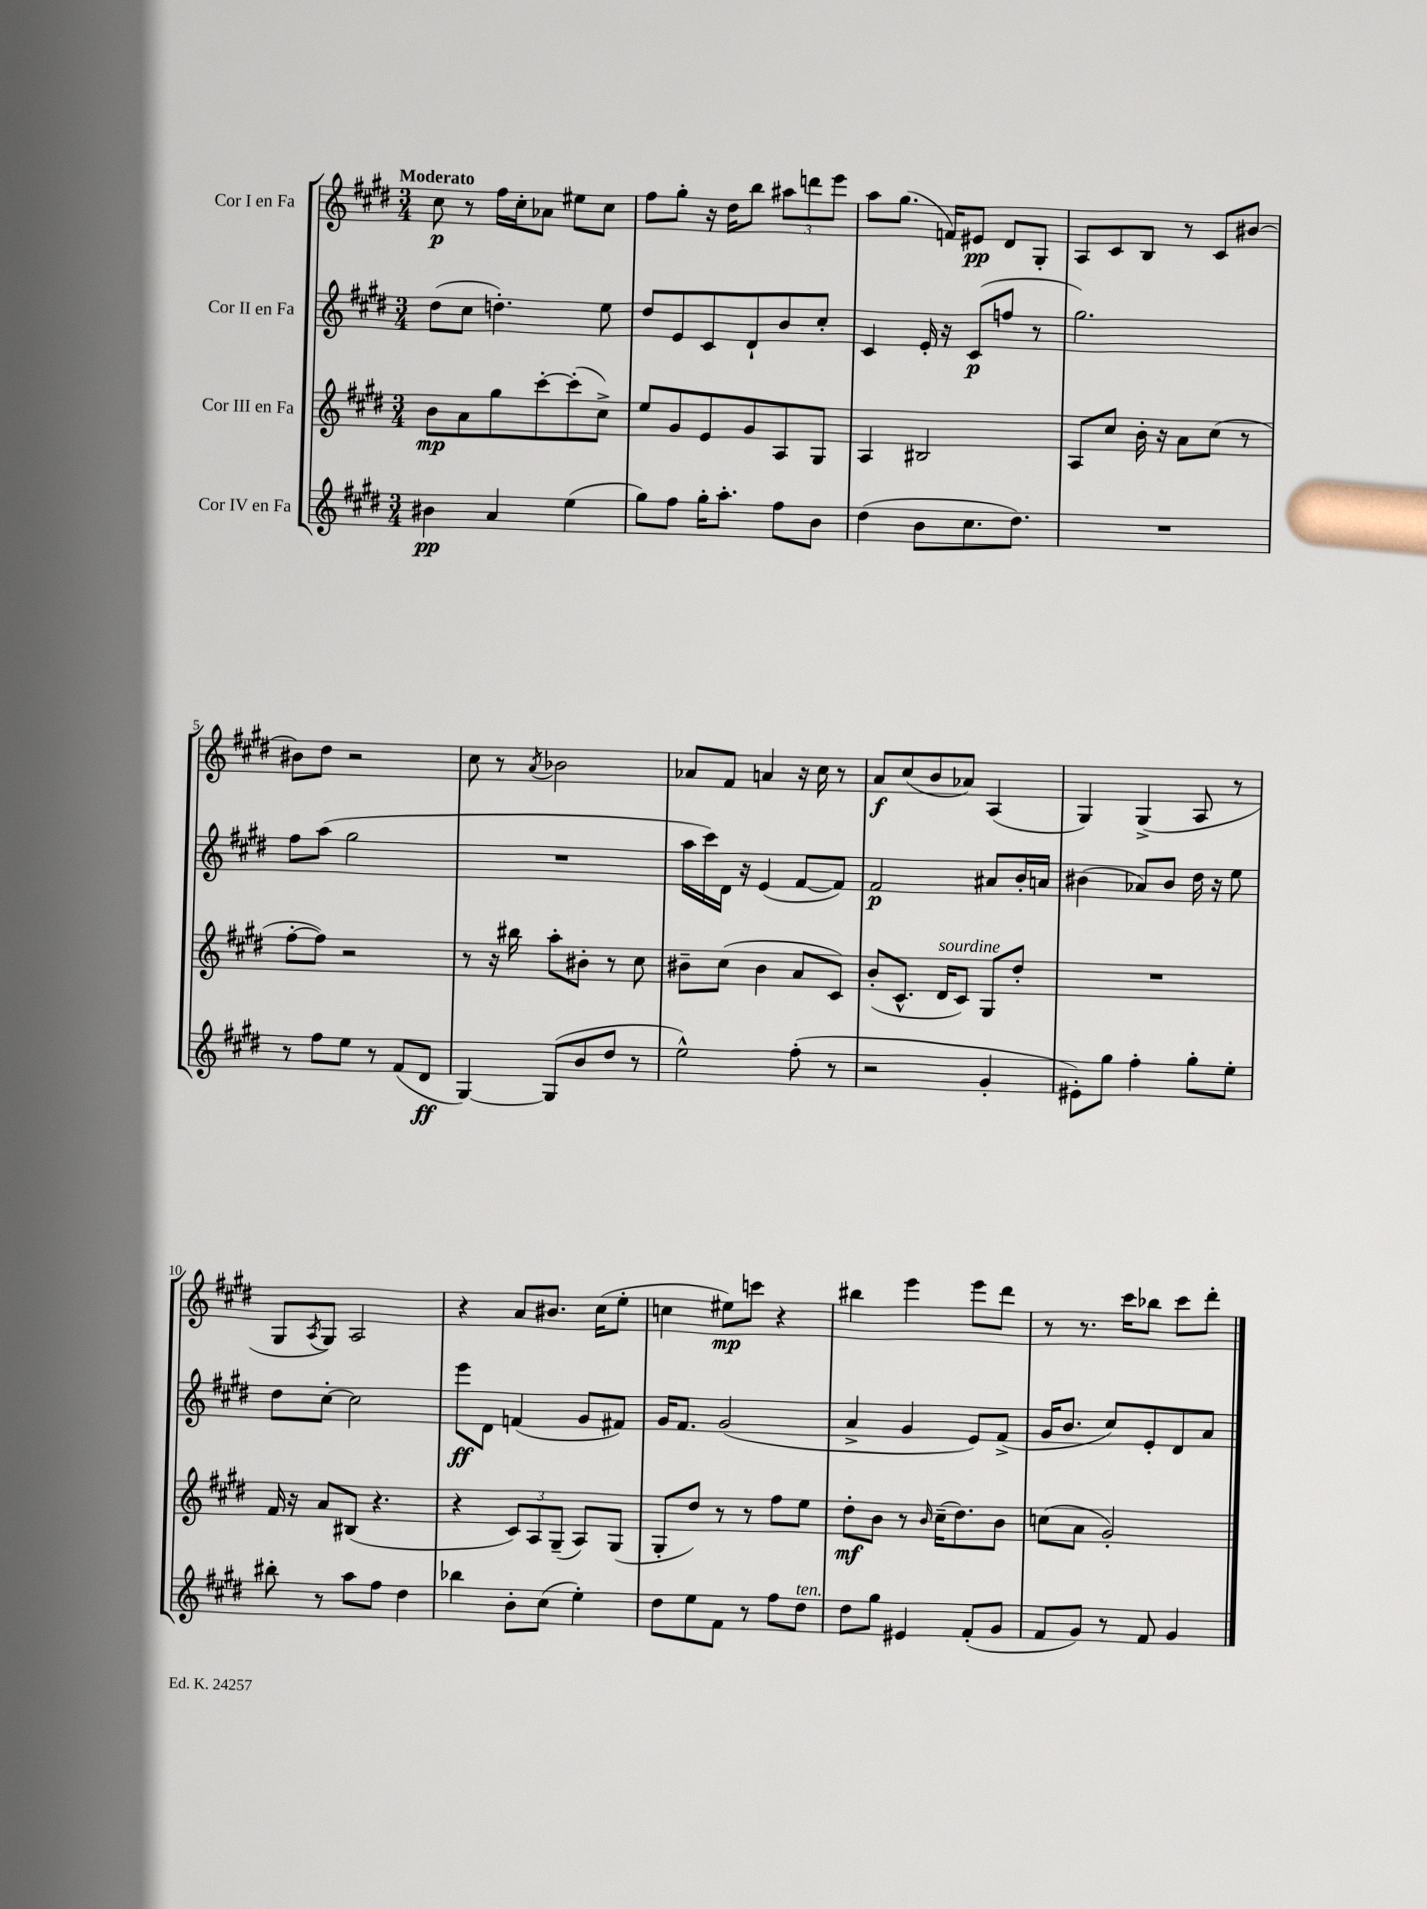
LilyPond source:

<<
\new StaffGroup <<
\new Staff = "s0" \with { instrumentName = "Cor I en Fa" } {
    \clef treble \key e \major \numericTimeSignature \time 3/4 \tempo "Moderato"
    cis''8\p r8 fis''16 cis''16-. aes'8 eis''8 cis''8 |
    fis''8 gis''8-. r16 dis''16 b''8 \tuplet 3/2 { ais''8 d'''8 e'''8 } |
    a''8 gis''8.( f'16) eis'8\pp dis'8 gis8-. |
    a8 cis'8 b8 r8 cis'8 bis'8~ |
    bis'8 dis''8 r2 |
    cis''8 r8 \acciaccatura { a'8 } bes'2 |
    aes'8 fis'8 a'4 r16 cis''16 r8 |
    a'8\f cis''8( b'8 aes'8) a4( |
    gis4) gis4->( a8 r8 |
    gis8 \acciaccatura { a8 } gis8) a2 |
    r4 a'8 bis'8. cis''16( e''8-. |
    c''4 eis''8\mp) c'''8 r4 |
    bis''4 e'''4 e'''8 dis'''8 |
    r8 r8. cis'''16 bes''8 cis'''8 dis'''8-. \bar "|." |
}
\new Staff = "s1" \with { instrumentName = "Cor II en Fa" } {
    \clef treble \key e \major \numericTimeSignature \time 3/4
    dis''8( cis''8 d''4.-.) e''8 |
    dis''8 e'8 cis'8 dis'8-! b'8 cis''8-. |
    cis'4 e'16-. r16 cis'8\p( f''8 r8 |
    gis''2.) |
    fis''8 a''8( gis''2 |
    R2. |
    a''16 cis'''16) dis'16 r16 e'4( fis'8~ fis'8) |
    fis'2\p ais'8 b'16-. a'16 |
    bis'4( aes'8) bis'8 dis''16 r16 e''8 |
    dis''8 cis''8~-. cis''2 |
    e'''8\ff dis'8 f'4( gis'8 fis'8) |
    gis'16 fis'8. gis'2( |
    a'4-> gis'4 e'8) fis'8->( |
    gis'16 b'8. cis''8) e'8-. dis'8 a'8 \bar "|." |
}
\new Staff = "s2" \with { instrumentName = "Cor III en Fa" } {
    \clef treble \key e \major \numericTimeSignature \time 3/4
    b'8\mp a'8 gis''8 cis'''8~-. cis'''8-.( cis''8->) |
    e''8 gis'8 e'8 gis'8 a8 gis8 |
    a4 bis2 |
    a8 cis''8 b'16-. r16 a'8 cis''8( r8 |
    fis''8~-. fis''8) r2 |
    r8 r16 bis''16 a''8-. bis'8-. r8 cis''8 |
    bis'8-- cis''8( bis'4 a'8 cis'8) |
    b'8-.( cis'8.-^ dis'16^\markup { \italic "sourdine" } cis'8) gis8 dis''8-. |
    R2. |
    fis'16 r16 a'8 bis8( r4. |
    r4 \tuplet 3/2 { cis'8) a8 gis8--( } a8) gis8( |
    gis8-. dis''8) r8 r8 fis''8 e''8 |
    dis''8-.\mf b'8 r8 \grace { b'16 } cis''16--( dis''8.) b'8 |
    c''8( a'8 gis'2-.) \bar "|." |
}
\new Staff = "s3" \with { instrumentName = "Cor IV en Fa" } {
    \clef treble \key e \major \numericTimeSignature \time 3/4
    bis'4\pp a'4 e''4( |
    gis''8) fis''8 gis''16-. a''8.-. fis''8 b'8 |
    dis''4( b'8 cis''8. dis''8.) |
    R2. |
    r8 fis''8 e''8 r8 fis'8( dis'8\ff |
    gis4~) gis8( b'8 dis''8 r8 |
    e''2-^) fis''8-.( r8 |
    r2 gis'4-. |
    eis'8-.) gis''8 fis''4-. gis''8-. e''8-. |
    bis''8-. r8 a''8 fis''8 dis''4 |
    bes''4 b'8-. cis''8( e''4-.) |
    dis''8 e''8 fis'8 r8 fis''8 dis''8^\markup { \italic "ten." } |
    dis''8 gis''8 eis'4 fis'8-.( gis'8 |
    fis'8 gis'8) r8 fis'8 gis'4 \bar "|." |
}
>>
>>
